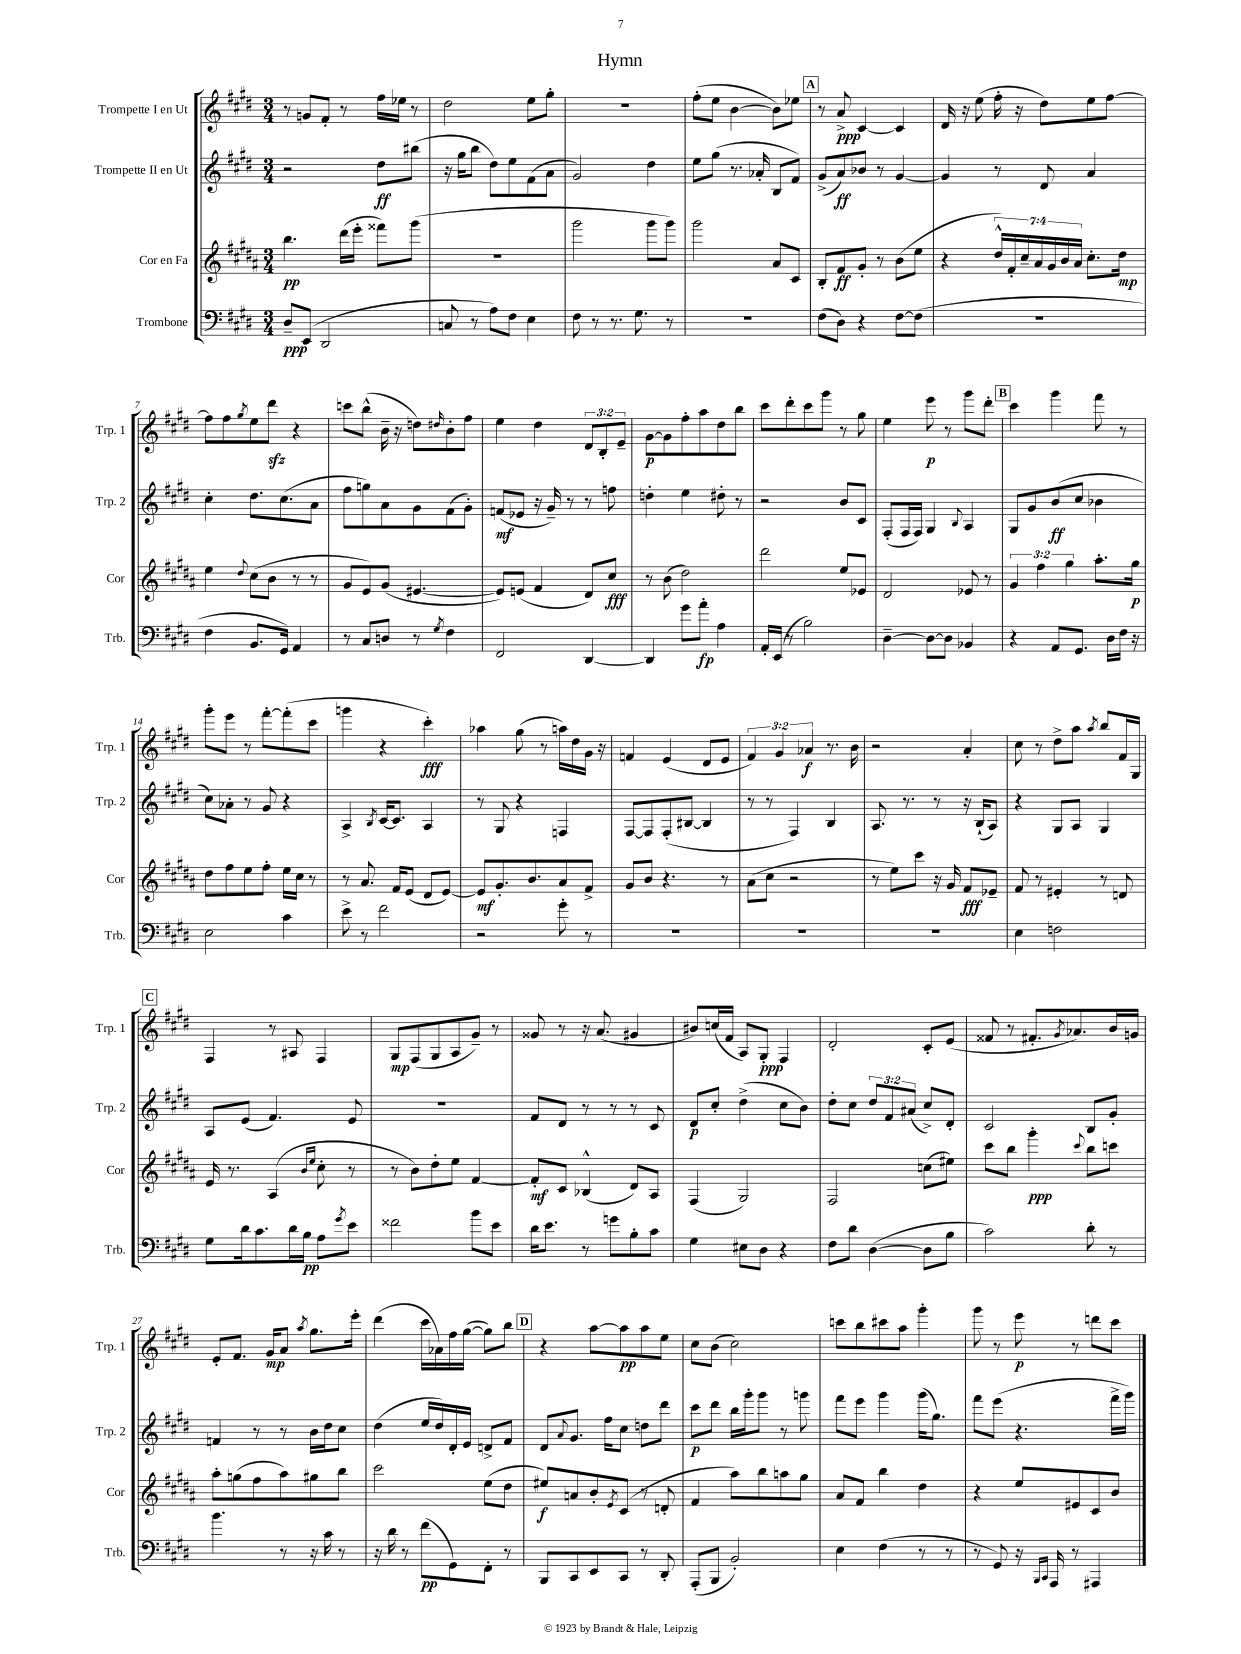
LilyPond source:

\header { title = "Hymn" }
<<
\new StaffGroup <<
\new Staff = "s0" \with { instrumentName = "Trompette I en Ut" shortInstrumentName = "Trp. 1" } {
    \clef treble \key e \major \numericTimeSignature \time 3/4 \override Staff.TupletNumber.text = #tuplet-number::calc-fraction-text
    r8 g'8 fis'8-. r8 fis''16 ees''16 r8 |
    dis''2 e''8 gis''8-. |
    R2. |
    fis''8-.( e''8 b'4~ b'8) ees''8 |
    \mark \markup { \box "A" } r8 a'8->\ppp cis'4~ cis'4 |
    dis'16 r16 e''8( fis''16-. r16 dis''8) e''8 fis''8~ |
    fis''8 fis''8 \acciaccatura { gis''8 } e''8 dis'''8\sfz r4 |
    c'''8 b''8-^( b'16-- r16 d''8) \grace { dis''16 } b'8-. fis''8 |
    e''4 dis''4 \tuplet 3/2 { dis'8 b8-. e'8-- } |
    gis'8~\p gis'8 fis''8-. a''8 dis''8 b''8 |
    cis'''8 dis'''8-. cis'''8 gis'''8 r8 gis''8 |
    e''4 e'''8\p r8 gis'''8 dis'''8-. |
    \mark \markup { \box "B" } cis'''4 gis'''4 fis'''8 r8 |
    gis'''8-. e'''8 r8 fis'''8~-. fis'''8-.( cis'''8 |
    g'''4 r4 cis'''4-.\fff) |
    aes''4 gis''8( r8 a''16) dis''16 gis'16 r16 |
    f'4 e'4( dis'8 e'8 |
    \tuplet 3/2 { fis'4) gis'4 aes'4\f } r8. b'16 |
    r2 a'4-. |
    cis''8 r8 dis''8-> a''8 \acciaccatura { a''8 } b''8 fis'16 gis16 |
    \mark \markup { \box "C" } fis4 r8 ais8 fis4 |
    gis8\mp fis8( gis8 a8 gis'8--) r8 |
    gisis'8 r8 r16 a'8.( gis'4 |
    bis'8) c''16( fis'16 a8) gis8-.\ppp fis4 |
    dis'2-. cis'8-. e'8( |
    fisis'8 r8 fis'8.-. \acciaccatura { gis'8 } aes'8.) b'16 g'16 |
    e'8-. fis'8. gis'16\mp a'8 \acciaccatura { a''8 } gis''8. e'''16-. |
    dis'''4( cis'''16 aes'16) fis''16 gis''16~( gis''8) b''8 |
    \mark \markup { \box "D" } r4 a''8~ a''8\pp a''8 e''8 |
    cis''8 b'8( cis''2) |
    c'''8 b''8 cis'''8 a''8 gis'''4-. |
    gis'''8 r8 e'''8\p r8 d'''8 cis'''8 \bar "|." |
}
\new Staff = "s1" \with { instrumentName = "Trompette II en Ut" shortInstrumentName = "Trp. 2" } {
    \clef treble \key e \major \numericTimeSignature \time 3/4 \override Staff.TupletNumber.text = #tuplet-number::calc-fraction-text
    r2 dis''8\ff bis''8( |
    r16 gis''16 b''8 dis''8) e''8 fis'8( a'8 |
    gis'2) dis''4 |
    e''8 gis''8( r8. aes'16-. b8 fis'8) |
    \mark \markup { \box "A" } gis'8->( a'8\ff) bes'8 r8 gis'4~ |
    gis'4 r8 dis'8 a'4 |
    cis''4-. dis''8. cis''8.( a'8 |
    fis''8 g''8) a'8 gis'8 fis'8( gis'8-.) |
    f'8\mf( ees'8 r16 gis'16--) r8 r8 f''8 |
    d''4-. e''4 dis''8-. r8 |
    r2 b'8 cis'8 |
    fis8-.( fis16 fis16) gis4 \appoggiatura { b8 } a4 |
    \mark \markup { \box "B" } gis8 gis'8 b'8\ff( cis''8 bes'4 |
    cis''8) aes'8-. r8 gis'8 r4 |
    a4-> \acciaccatura { b8 } cis'16~ cis'8. a4 |
    r8 gis8 r4 f4 |
    fis8~ fis8 fis8-.( bis8~ bis4 |
    r8 r8 fis4) b4 |
    a8. r8. r8 r16 b16-!( a8) |
    r4 gis8 a8 gis4 |
    \mark \markup { \box "C" } a8 e'8( fis'4.) e'8 |
    R2. |
    fis'8 dis'8 r8 r8 r8 cis'8 |
    dis'8\p cis''8-. dis''4->( cis''8 b'8) |
    dis''8-. cis''8 \tuplet 3/2 { dis''8 fis'8 ais'8( } cis''8->) dis'8-. |
    cis'2 b8 gis'8-. |
    f'4 r8 r8 b'16 dis''16 cis''8 |
    dis''4( e''16 dis''16) dis'16-. e'16 d'8-> fis'8 |
    \mark \markup { \box "D" } dis'8 \appoggiatura { a'8 } gis'8. fis''16 cis''8 d''8 dis'''8 |
    cis'''8\p dis'''8 b''16 gis'''16-. gis'''8 r8 g'''8 |
    fis'''8 e'''8 gis'''4 gis'''16( gis''8.) |
    fis'''8 e'''8( r4. fis'''16-> gis'''16) \bar "|." |
}
\new Staff = "s2" \with { instrumentName = "Cor en Fa" shortInstrumentName = "Cor" } {
    \clef treble \key b \major \numericTimeSignature \time 3/4 \override Staff.TupletNumber.text = #tuplet-number::calc-fraction-text
    b''4.\pp dis'''16( e'''16-. fisis'''8) gis'''8( |
    R2. |
    gis'''2 gis'''8 gis'''8) |
    gis'''2 ais'8 cis'8 |
    \mark \markup { \box "A" } b8-. fis'8\ff gis'8-. r8 b'8( e''8 |
    r4 \tuplet 7/4 { dis''16-^) fis'16-. cis''16-- ais'16 gis'16 b'16 ais'16 } cis''8.-. dis''16\mp |
    e''4 \appoggiatura { dis''8 } cis''8( b'8 r8 r8 |
    gis'8 e'8) gis'8( eis'4.~ |
    eis'8) e'8( fis'4 dis'8) cis''8\fff |
    r8 b'8( dis''2) |
    dis'''2 e''8 ees'8 |
    dis'2 ees'8 r8 |
    \mark \markup { \box "B" } \tuplet 3/2 { gis'4 fis''4 gis''4 } ais''8.-. gis''16\p |
    dis''8 fis''8 e''8 fis''8-. e''16 cis''16 r8 |
    r8 ais'8. fis'16 e'8( dis'8 e'8~) |
    e'8\mf gis'8.-. b'8. ais'8 fis'8-> |
    gis'8 b'8 r4. r8 |
    ais'8( cis''8 r2 |
    r8 e''8) cis'''8 r16 gis'16 fis'8\fff ees'8-- |
    fis'8 r8 eis'4-. r8 d'8 |
    \mark \markup { \box "C" } e'16 r8. ais4( \grace { b'16 e''16 } cis''8-. r8 |
    r8 b'8) dis''8-. e''8 fis'4~ |
    fis'8-.\mf cis'8 bes4-^( dis'8) ais8 |
    fis4( gis2) |
    fis2 c''8( eis''8) |
    cis'''8 b''8 gis'''4-.\ppp \appoggiatura { cis'''8 } b''8 c'''8 |
    ais''8-. g''8( fis''8 ais''8) gis''8 b''8 |
    cis'''2 e''8( dis''8 |
    \mark \markup { \box "D" } eis''8\f) a'8 b'8-. \acciaccatura { e'8 } cis'8( r8 d'8-. |
    fis'4 ais''8) b''8 a''8 gis''8 |
    ais'8 fis'8 b''4 dis''4 |
    r4 e''8 eis'8 cis'8 b'8 \bar "|." |
}
\new Staff = "s3" \with { instrumentName = "Trombone" shortInstrumentName = "Trb." } {
    \clef bass \key e \major \numericTimeSignature \time 3/4
    dis8--\ppp e,8( dis,2 |
    c8 r8 a8) fis8 e4 |
    fis8 r8 r8. gis8. r8 |
    R2. |
    \mark \markup { \box "A" } fis8( dis8) r4 fis8~ fis8( |
    R2. |
    fis4 b,8. gis,16) a,4 |
    r8 cis8 d8 r8 \acciaccatura { gis8 } fis4 |
    fis,2 dis,4~ |
    dis,4 gis'8 a'8-.\fp a4 |
    a,16-. e,16( r8 b2) |
    dis4~-- dis8~ dis8 bes,4 |
    \mark \markup { \box "B" } r4 a,8 gis,8. dis16 fis16 r16 |
    e2 cis'4 |
    e'8-> r8 fis'2 |
    r2 gis'8-. r8 |
    R2. |
    R2. |
    R2. |
    e4 f2 |
    \mark \markup { \box "C" } gis8 dis'16 cis'8. dis'16 b16\pp a8 \acciaccatura { gis'8 } e'8 |
    fisis'2 b'8 e'8 |
    dis'16 e'8. r8 g'8 b8-. cis'8 |
    gis4 eis8 dis8 r4 |
    fis8 dis'8 dis4~( dis8 b8 |
    cis'2) dis'8-. r8 |
    b'4. r8 r16 cis'16 r8 |
    r16 dis'16 r8 fis'8\pp( gis,8) fis,8-. r8 |
    \mark \markup { \box "D" } b,,8 cis,8 e,8 cis,8 r8 dis,8-. |
    a,,8-.( b,,8 b,2-.) |
    e4 fis4( r8 r8 |
    r8 gis,8) r16 \grace { b,,16 cis,16 } a,,16 r8 ais,,4 \bar "|." |
}
>>
>>
